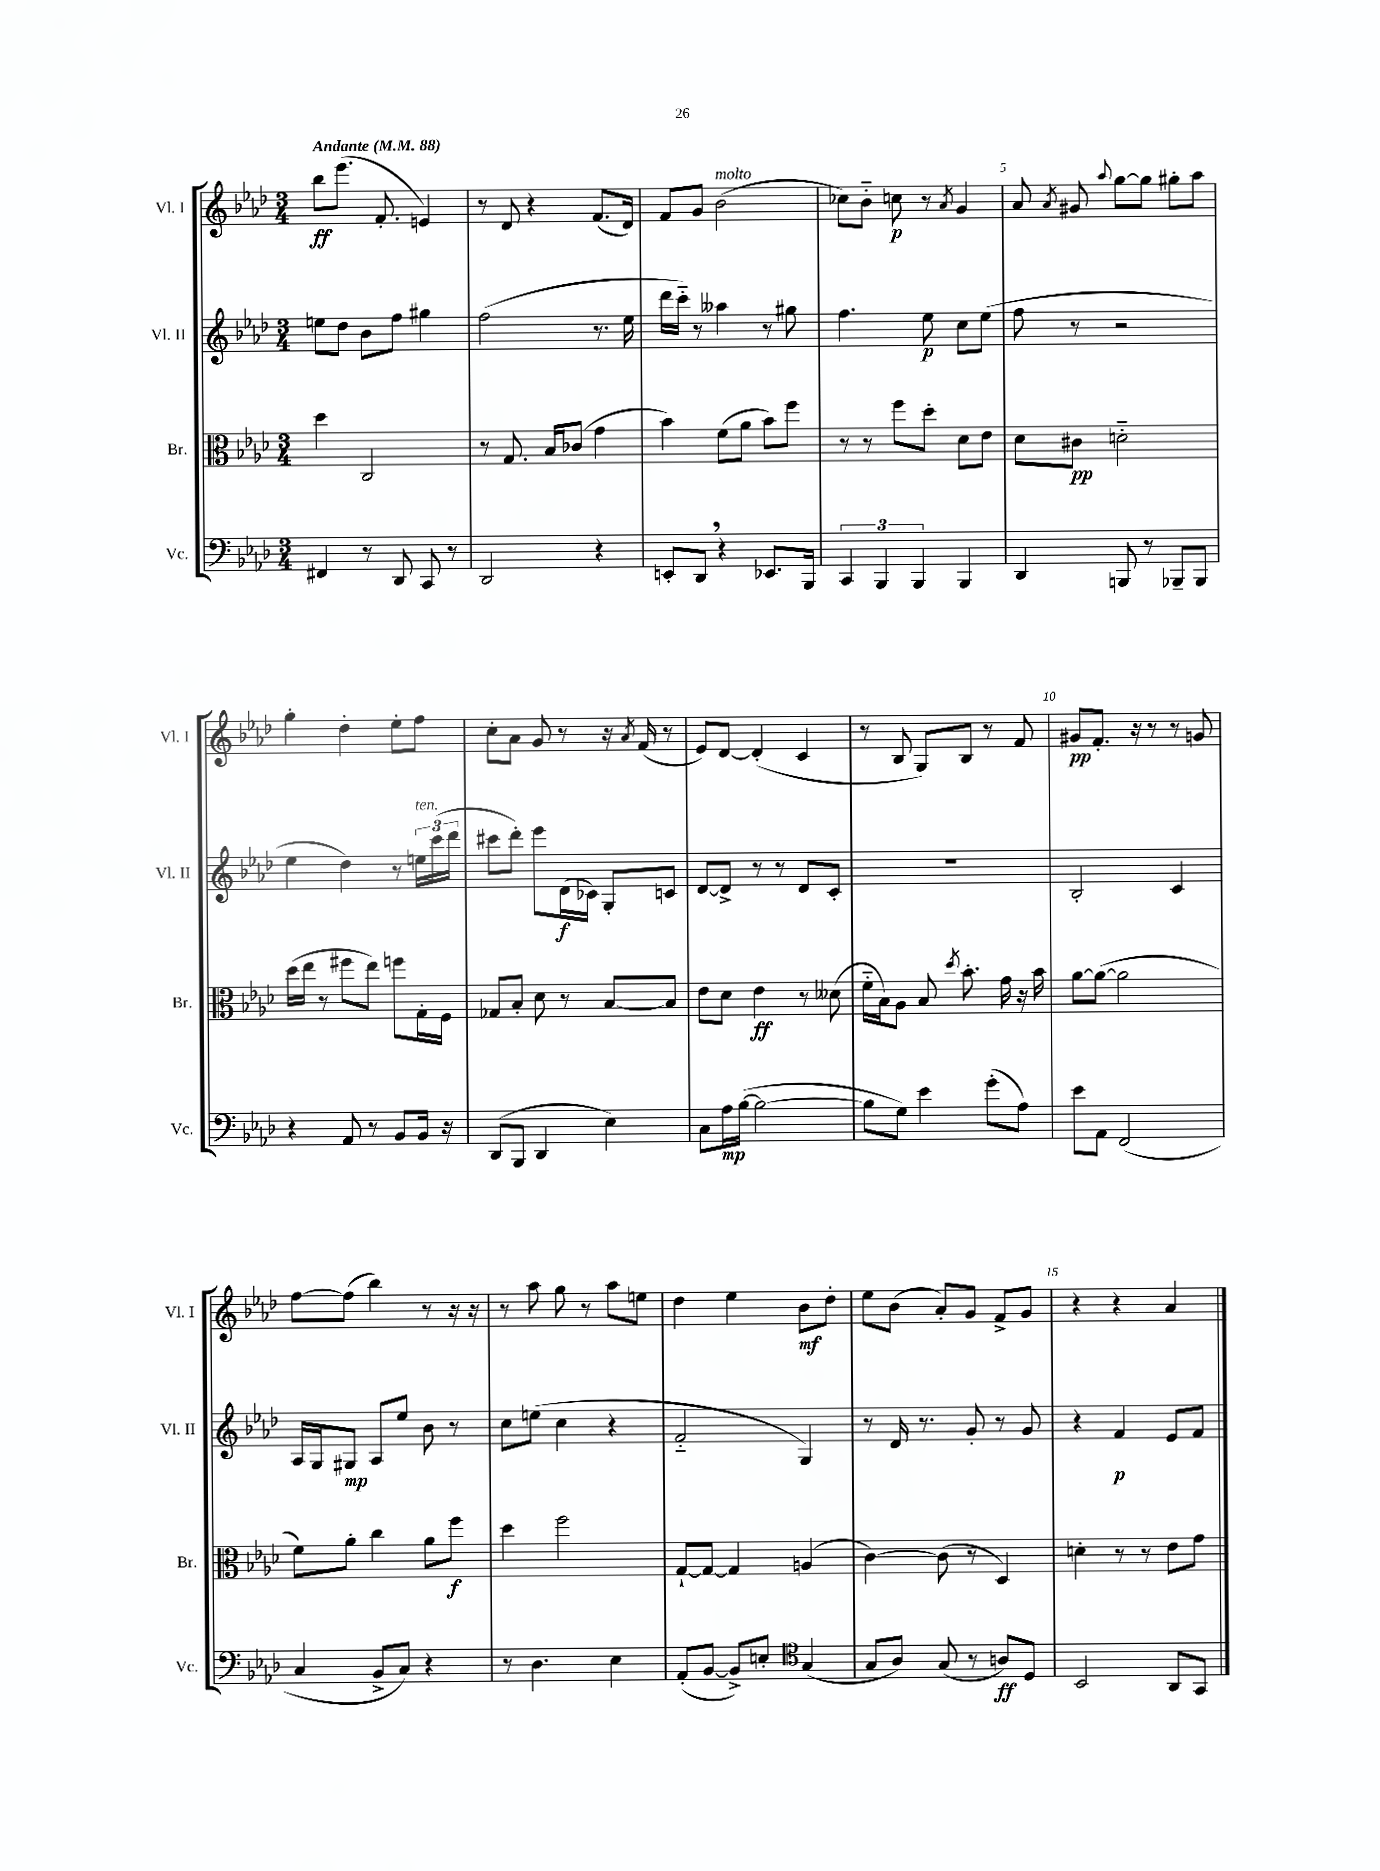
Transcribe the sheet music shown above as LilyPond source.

<<
\new StaffGroup <<
\new Staff = "s0" \with { instrumentName = "Vl. I" shortInstrumentName = "Vl. I" } {
    \clef treble \key aes \major \numericTimeSignature \time 3/4 \tempo "Andante" 4 = 88
    \autoBeamOff bes''8[\ff ees'''8.]( f'8.-. e'4) |
    r8 des'8 r4 f'8.[( des'16]) |
    f'8[ g'8] bes'2^\markup { \italic "molto" }( |
    ces''8[) bes'8]-_ c''8\p r8 \acciaccatura { aes'8 } g'4 |
    aes'8 \acciaccatura { aes'8 } gis'8 \appoggiatura { aes''8 } g''8[~ g''8] gis''8[-. aes''8] |
    g''4-. des''4-. ees''8[-. f''8] |
    c''8[-. aes'8] g'8 r8 r16 \acciaccatura { aes'8 } f'16( r8 |
    ees'8[) des'8]~ des'4-.( c'4 |
    r8 bes8 g8[) bes8] r8 f'8 |
    gis'8[\pp f'8.]-. r16 r8 r8 g'8 |
    f''8[~ f''8]( bes''4) r8 r16 r16 |
    r8 aes''8 g''8 r8 aes''8[ e''8] |
    des''4 ees''4 bes'8[\mf des''8]-. |
    ees''8[ bes'8]( aes'8[-.) g'8] f'8[-> g'8] |
    r4 r4 aes'4 \bar "|." |
}
\new Staff = "s1" \with { instrumentName = "Vl. II" shortInstrumentName = "Vl. II" } {
    \clef treble \key aes \major \numericTimeSignature \time 3/4
    \autoBeamOff e''8[ des''8] bes'8[ f''8] gis''4 |
    f''2( r8. ees''16 |
    des'''16[ c'''16]-_) r8 aeses''4 r8 gis''8 |
    f''4. ees''8\p c''8[ ees''8]( |
    f''8 r8 r2 |
    ees''4 des''4) r8 \tuplet 3/2 { e''16[^\markup { \italic "ten." } c'''16( des'''16] } |
    cis'''8[ des'''8]-.) ees'''8[ des'16\f( ces'16]) g8[-. c'8] |
    des'8[~ des'8]-> r8 r8 des'8[ c'8]-. |
    R2. |
    bes2-. c'4 |
    aes16[ g16 gis8]\mp aes8[ ees''8] bes'8 r8 |
    c''8[ e''8]( c''4 r4 |
    f'2-_ g4) |
    r8 des'16 r8. g'8-. r8 g'8 |
    r4 f'4\p ees'8[ f'8] \bar "|." |
}
\new Staff = "s2" \with { instrumentName = "Br." shortInstrumentName = "Br." } {
    \clef alto \key aes \major \numericTimeSignature \time 3/4
    \autoBeamOff des''4 c2 |
    r8 g8. bes16[ ces'8]( g'4 |
    bes'4) f'8[( aes'8] bes'8[) f''8] |
    r8 r8 f''8[ des''8]-. des'8[ ees'8] |
    des'8[ cis'8]\pp d'2-_ |
    des''16[( ees''16] r8 fis''8[ ees''8]) f''8[ g16-. f16] |
    ges8[ bes8]-. des'8 r8 bes8[~ bes8] |
    ees'8[ des'8] ees'4\ff r8 deses'8( |
    f'16[-_ bes16) aes8] bes8 \acciaccatura { des''8 } bes'8.-. g'16 r16 bes'16 |
    aes'8[~ aes'8]~( aes'2 |
    f'8[) aes'8]-. c''4 aes'8[ f''8]\f |
    des''4 f''2 |
    g8[~-! g8]~ g4 a4( |
    c'4~) c'8( r8 des4) |
    d'4-. r8 r8 ees'8[ g'8] \bar "|." |
}
\new Staff = "s3" \with { instrumentName = "Vc." shortInstrumentName = "Vc." } {
    \clef bass \key aes \major \numericTimeSignature \time 3/4
    \autoBeamOff fis,4 r8 des,8 c,8 r8 |
    des,2 r4 |
    e,8[-. des,8] \breathe r4 ees,8.[ bes,,16] |
    \tuplet 3/2 { c,4 bes,,4 bes,,4 } bes,,4 |
    des,4 b,,8 r8 bes,,8[-- bes,,8] |
    r4 aes,8 r8 bes,8[ bes,16] r16 |
    des,8[( bes,,8] des,4 ees4) |
    c8[ aes16\mp bes16]~( bes2~ |
    bes8[ g8]) ees'4 g'8[-.( aes8]) |
    ees'8[ aes,8] f,2( |
    c4 bes,8[-> c8]) r4 |
    r8 des4. ees4 |
    aes,8[-.( bes,8]~ bes,8[->) e8]-. \clef tenor g4( |
    g8[ aes8]) g8( r8 a8[\ff) des8] |
    bes,2 aes,8[ g,8] \bar "|." |
}
>>
>>
\layout { \context { \Score \override BarNumber.break-visibility = ##(#f #t #t) barNumberVisibility = #(every-nth-bar-number-visible 5) } }
